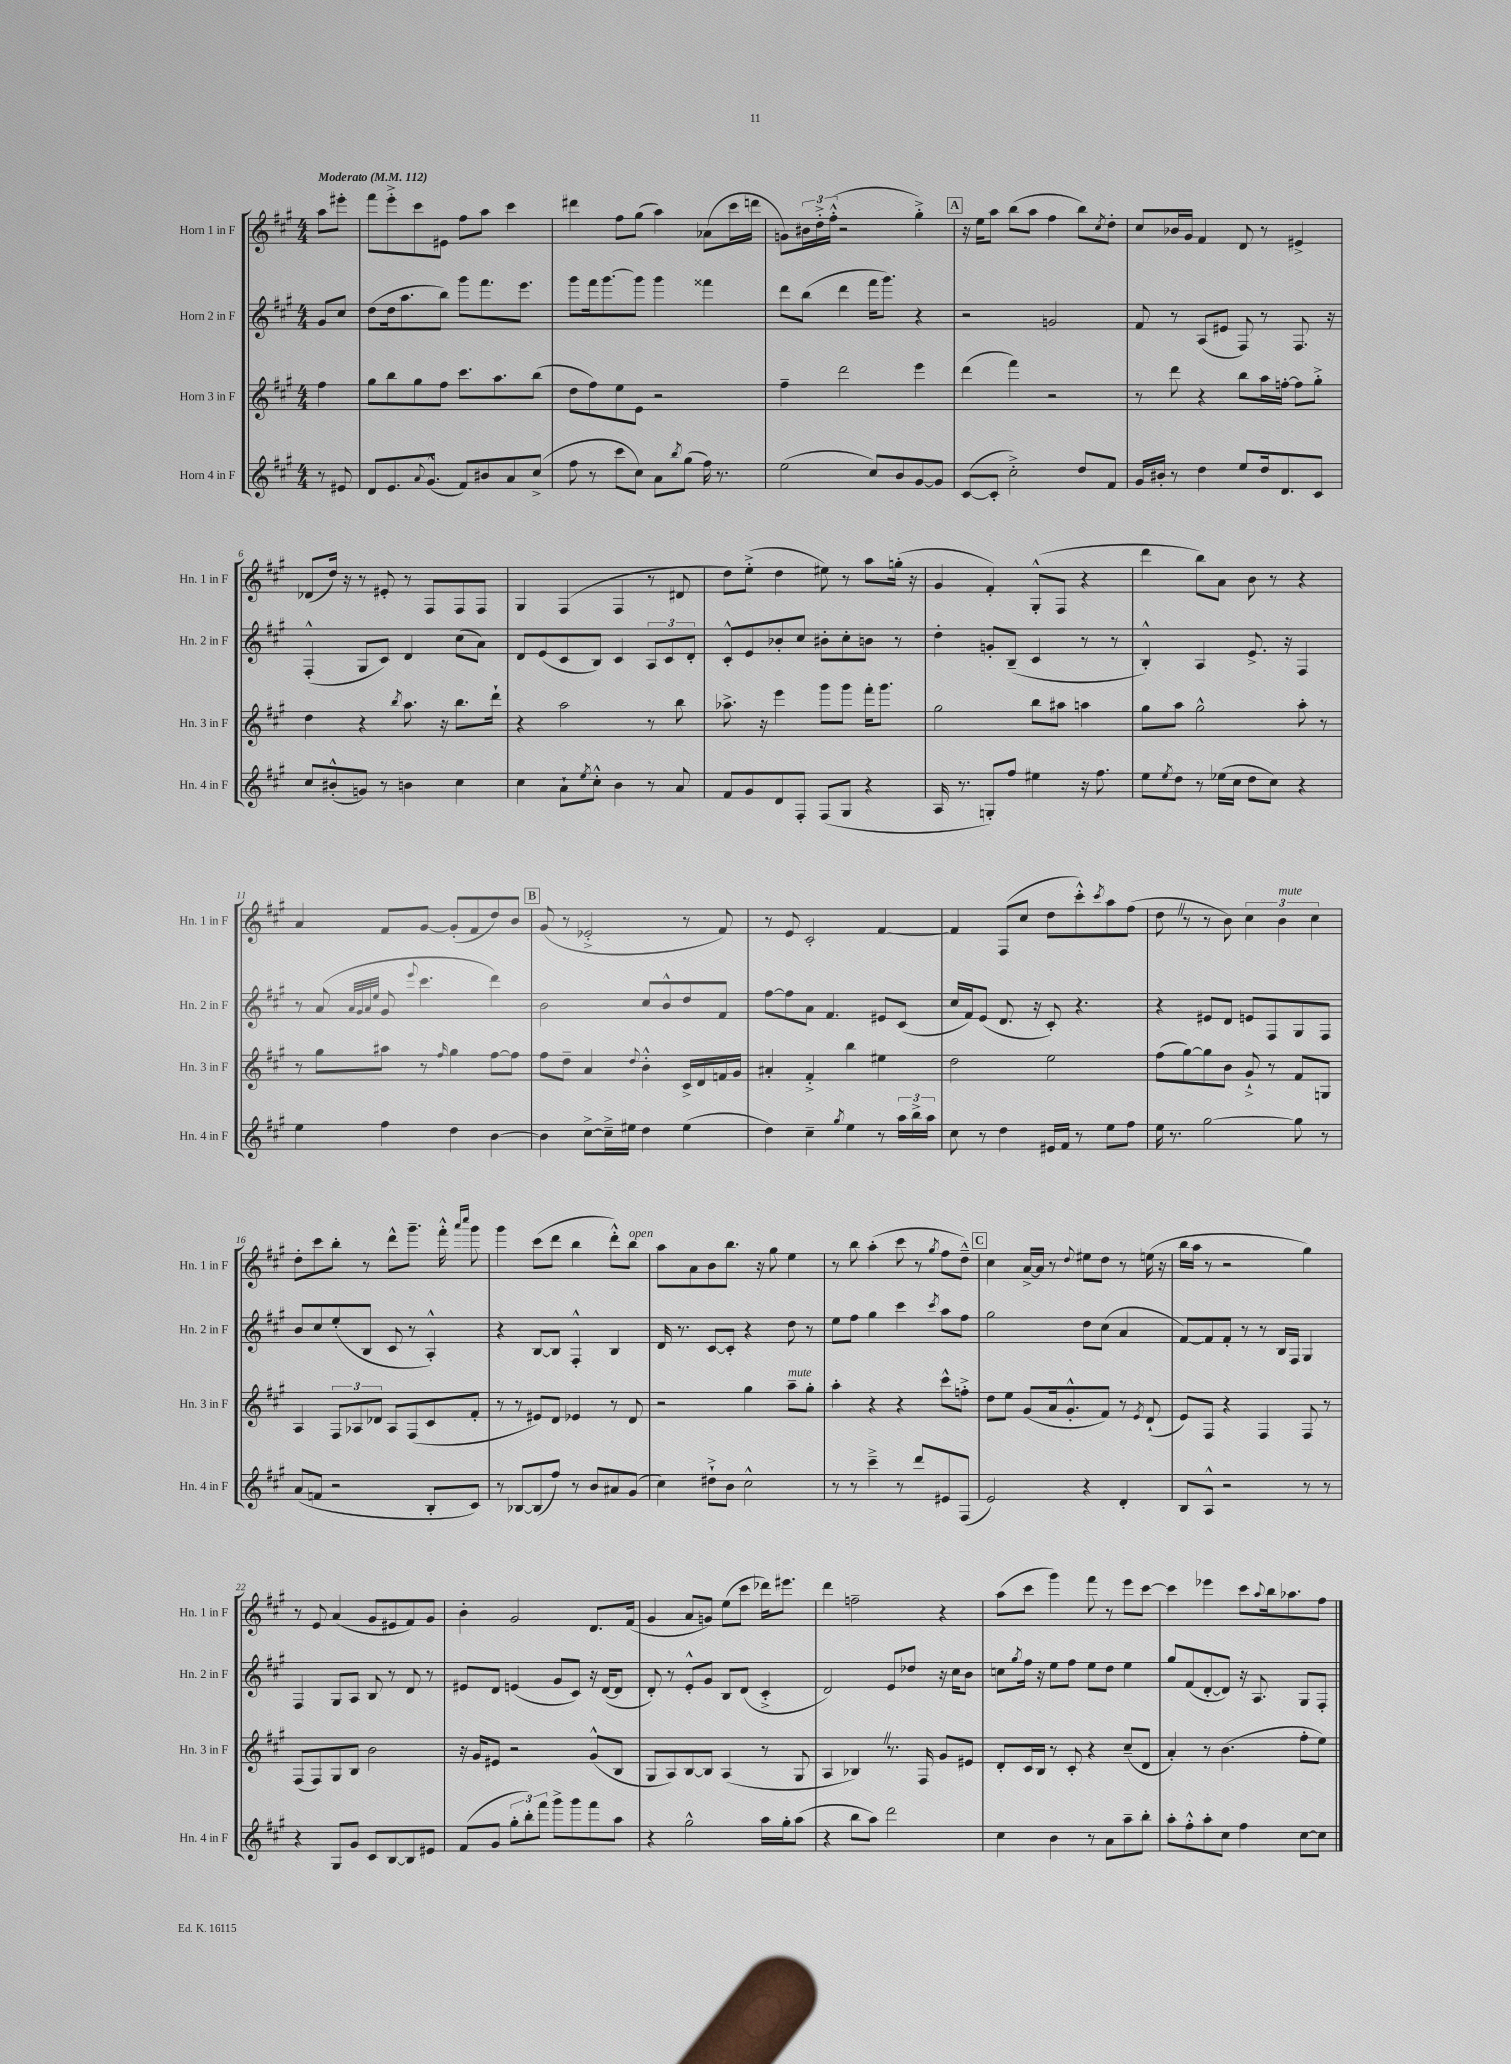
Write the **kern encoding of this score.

**kern	**kern	**kern	**kern
*staff4	*staff3	*staff2	*staff1
*clefG2	*clefG2	*clefG2	*clefG2
*k[f#c#g#]	*k[f#c#g#]	*k[f#c#g#]	*k[f#c#g#]
*M4/4	*M4/4	*M4/4	*M4/4
*MM112	*MM112	*MM112	*MM112
8r	4ff#	8g#	8aa
8e#	.	8cc#	8eee#'
=	=	=	=
8d	8gg#	(8dd	8fff#
8.e	8bb	16dd	8eee'^
.	.	8.aa	.
.	8gg#	.	8ccc#
8qqa	.	.	.
(8.g#^^	.	.	.
.	8ff#	8bb)	8e#
8f#)	8.ccc#	8ggg#	8ff#
8b#	.	8.fff#	8aa
.	8.aa	.	.
8a	.	.	4ccc#
.	.	8.eee	.
(8cc#^	(8bb	.	.
=	=	=	=
8ff#	8dd	8ggg#	4ddd#
8r	8ff#)	16fff#	.
.	.	[8.ggg#	.
8ccc#	8ee	.	8ff#
8cc#)	8e	8ggg#]	(8gg#
8a	2r	4ggg#	4aa)
8qbb	.	.	.
(8gg#	.	.	.
16ff#)	.	4fff##	(8a-
8.r	.	.	.
.	.	.	16ccc#
.	.	.	16ddd
=	=	=	=
(2ee	4ff#~	8ddd	8g)
.	.	(8bb	24b#
.	.	.	24dd'^
.	.	.	(24ff#'^^
.	2ddd	4ddd	2r
8cc#)	.	16fff#	.
.	.	8.ggg#)	.
8b	.	.	.
[8g#	4eee	4r	4gg#'^)
8g#]	.	.	.
=	=	=	=
([8c#	(4ddd	2r	16r
.	.	.	16ee
8c#']	.	.	8aa
2cc#'^)	4fff#)	.	(8bb
.	.	.	8aa
.	2r	2g	4ff#
8dd	.	.	8bb)
.	.	.	8qcc#
8f#	.	.	8dd'
=	=	=	=
16g#	8r	8f#	8cc#
16b#'	.	.	.
8r	8ddd	8r	16b-
.	.	.	16g#
4dd	4r	(8A	4f#
.	.	8e#	.
8ee	8bb	8F#)	8d
16dd	16aa	8r	8r
8.d	[16ff'	.	.
.	8ff]	8.F#	4e#^
8c#	8gg#'^	.	.
.	.	16r	.
=	=	=	=
8cc#	4dd	(4F#'^^	(8d-
(8b#'^^	.	.	16dd)
.	.	.	16r
8g)	4r	8G#	8r
8r	.	8c#)	8e#'
.	8qbb	.	.
4b	8.aa	4d	8r
.	.	.	8F#
.	16r	.	.
4cc#	8.bb	(8cc#	8F#
.	.	8a)	8F#
.	16ddd`	.	.
=	=	=	=
4cc#	4r	8d	4G#
.	.	(8e	.
8a`	2aa	8c#	(4F#
8qee	.	.	.
8cc#'^^	.	8B)	.
4b	.	4c#	4F#
8r	8r	12A	8r
.	.	12c#	.
8a	8bb	.	8d#
.	.	12d'	.
=	=	=	=
8f#	8.aa-^	8c#'^^	8dd)
8g#	.	8e	(8ee'^
.	16r	.	.
8d	4eee	8b-'	4dd
8F#'	.	8cc#	.
(8F#	8ggg#	8b#'	8ee#)
8G#	8ggg#	8cc#'	8r
4r	16fff#'	8b	8aa
.	8.ggg#	.	.
.	.	8r	(16gg'
.	.	.	16r
=	=	=	=
16A	2gg#	4dd'	4g#
8.r	.	.	.
8G')	.	8g'	4f#')
8ff#	.	(8B~	.
4ee#	8bb	4c#	(8G#'^^
.	8aa#	.	8F#
16r	4aa	8r	4r
8.ff#	.	.	.
.	.	8r	.
=	=	=	=
8ee	8gg#	4B'^^)	4ddd
8qee	.	.	.
8dd	8aa	.	.
8r	2gg#^^	4A	8bb)
(16ee-	.	.	8a
16cc#	.	.	.
8dd	.	8.e^	8b
8cc#)	.	.	8r
.	.	16r	.
4r	8aa'	4F#	4r
.	8r	.	.
=	=	=	=
4ee	8r	8r	4a
.	8gg#	(8a	.
.	.	32qqa	.
.	.	32qqg#	.
.	.	32qqa	.
.	.	32qqee	.
4ff#	8aa#	8g#	8f#
.	.	8qqeee	.
.	8r	4.ccc#	[8g#
.	16qqff#	.	.
4dd	4gg#	.	(8g#']
.	.	.	8f#
[4b	[8ff#	4ddd)	8dd)
.	8ff#]	.	8b
=	=	=	=
4b]	8ff#	2b	(8g#
.	8dd~	.	8r
[8cc#^	4a	.	2e-'^
16cc#~^]	.	.	.
16ee#	.	.	.
.	8qqdd	.	.
4dd	4b'^^	8cc#	.
.	.	8b^^	.
(4ee#	16c#^	8dd	8r
.	16d	.	.
.	16f	8f#	8f#)
.	16g#	.	.
=	=	=	=
4dd)	4a#'	[8ff#	8r
.	.	8ff#]	8e
4cc#~	4f#'^	8a	2c#'
.	.	4.f#	.
8qgg#	.	.	.
4ee	4bb	.	.
8r	4ee#	8e#	[4f#
24aa	.	(8c#	.
24bb^	.	.	.
24aa	.	.	.
=	=	=	=
8cc#	2dd	16cc#	4f#]
.	.	16f#)	.
8r	.	(8e	.
4dd	.	8.d	(8F#
.	.	.	8cc#
.	.	16r	.
16e#	2ee	8c#')	8dd
16f#	.	.	.
8r	.	4.r	8ccc#'^^)
.	.	.	8qccc#
8ee	.	.	8aa
8ff#	.	.	(8ff#
=	=	=	=
16ee	(8ff#	4r	8dd
8.r	.	.	.
.	[8gg#)	.	8r
[2gg#	8gg#]	8e#	8r
.	8b	8d	8b)
.	8g#`^	8e	6cc#
.	8r	8F#	.
.	.	.	6b
8gg#]	8f#	8G#	.
.	.	.	6cc#
8r	8G	8F#	.
=	=	=	=
(8a	4A	8b	8dd'
8f	.	8cc#	8ccc#
2r	12F#	(8ee'	8bb'
.	12A-	.	.
.	.	8B	8r
.	12d-	.	.
.	8A-	8c#	8ddd^^
.	(8F#	8r	8.ggg#~
8B'	8c#	4A'^^)	.
.	.	.	16fff#'^^
.	.	.	16qqaaa
.	.	.	16qqcccc#
8c#)	8f#'	.	8ggg#
=	=	=	=
8r	8r	4r	4ggg#
[8B-	8r	.	.
(8B-]	8e#)	[8B	(8ccc#
8ff#)	8d	8B]	8ddd
8r	4e-	4F#'^^	4bb
8b	.	.	.
8a#	8r	4B	8ddd'^^)
(8g#	8d	.	8bb
=	=	=	=
4cc#)	2r	16d	8aa
.	.	8.r	.
.	.	.	8a
8dd#`^	.	[8c#	8b
8b	.	8c#']	8.bb
2cc#^^	4gg#	4r	.
.	.	.	16r
.	.	.	8gg#
.	8aa~	8dd	4ee
.	8gg#'	8r	.
=	=	=	=
8r	4aa'	8ee	8r
8r	.	8ff#	8bb
4ccc#~^	4r	4gg#	(4aa'
8r	4r	4ccc#	8ccc#
8ddd	.	.	8r
.	.	8qccc#	8qgg#
8e#	8ccc#^^	8aa	8ff#
(8F#	8ff'^	8ff#	8dd~^^)
=	=	=	=
2e)	8dd	2gg#	4cc#
.	8ee	.	.
.	(8g#	.	[16a^
.	.	.	16a]
.	16a	.	8r
.	8.g#'^^	.	.
.	.	.	8qqdd
4r	.	8dd	8ee#
.	8f#)	(8cc#	8dd
4d'	8r	4a	8r
.	8qe	.	.
.	(8d`	.	(16ee
.	.	.	16r
=	=	=	=
8B	8e)	[8f#)	16bb
.	.	.	16aa
8A^^	8F#	8f#]	8r
2r	4r	8f#'	2r
.	.	8r	.
.	4F#	8r	.
.	.	16B	.
.	.	16F#	.
8r	8F#	4G#	4gg#)
8r	8r	.	.
=	=	=	=
4r	(8F#	4F#	8r
.	8F#)	.	8e
8G#	8G#	8G#	(4a
8g#	8B	8A	.
8c#	2b	8B	8g#
[8B	.	8r	8e#
8B]	.	8d	8f#)
8e#	.	8r	8g#
=	=	=	=
(8f#	16r	8e#	4b'
.	16g#	.	.
8g#	8e#	8d	.
12gg#'	2r	(4e	2g#
12bb')	.	.	.
12fff#	.	.	.
8ggg#^	.	8g#	.
8ggg#	.	8c#)	.
8fff#	(8g#^^	16r	8.d
.	.	([16d	.
8aa	8B	8d]	.
.	.	.	(16f#
=	=	=	=
4r	8G#	8d')	4g#
.	8A)	8r	.
2gg#^^	[8B	8e'^^	8a
.	8B]	8g#	8g)
.	(4A	8B	(8ee
.	.	(8d	8ccc#
16aa	8r	4c#'^	16ddd-)
16gg#'	.	.	8.eee#
(8aa	8G#	.	.
=	=	=	=
4r	4A	2d)	4ddd
8bb	4B-)	.	2ff~
8aa)	.	.	.
2ddd	8.r	8e	.
.	.	8dd-	.
.	16F#	.	.
.	8g#	16r	4r
.	.	16cc#	.
.	8e#	8b	.
=	=	=	=
4cc#	8d'	8cc	(8aa
.	.	8qgg#	.
.	16c#	16ff#	8ccc#
.	16B	16r	.
4b	8r	8ee	4ggg#)
.	8c#'	8ff#	.
8r	4r	8ee	8fff#
8a	.	8dd	8r
8aa~	(8cc#~	4ee	8eee
8bb'	8d	.	[8ccc#
=	=	=	=
8aa'	4a')	8gg#	4ccc#]
8ff#'^^	.	(8f#	.
8aa'	8r	[8d'	4eee-
8cc#	(4.b	8d])	.
4ff#	.	16r	8ccc#
.	.	8.A	.
.	.	.	8qqaa
.	.	.	16bb
.	.	.	8.aa-
[8cc#	8ff#'	8G#	.
8cc#]	8ee)	8F#'	8ff#
==	==	==	==
*-	*-	*-	*-
